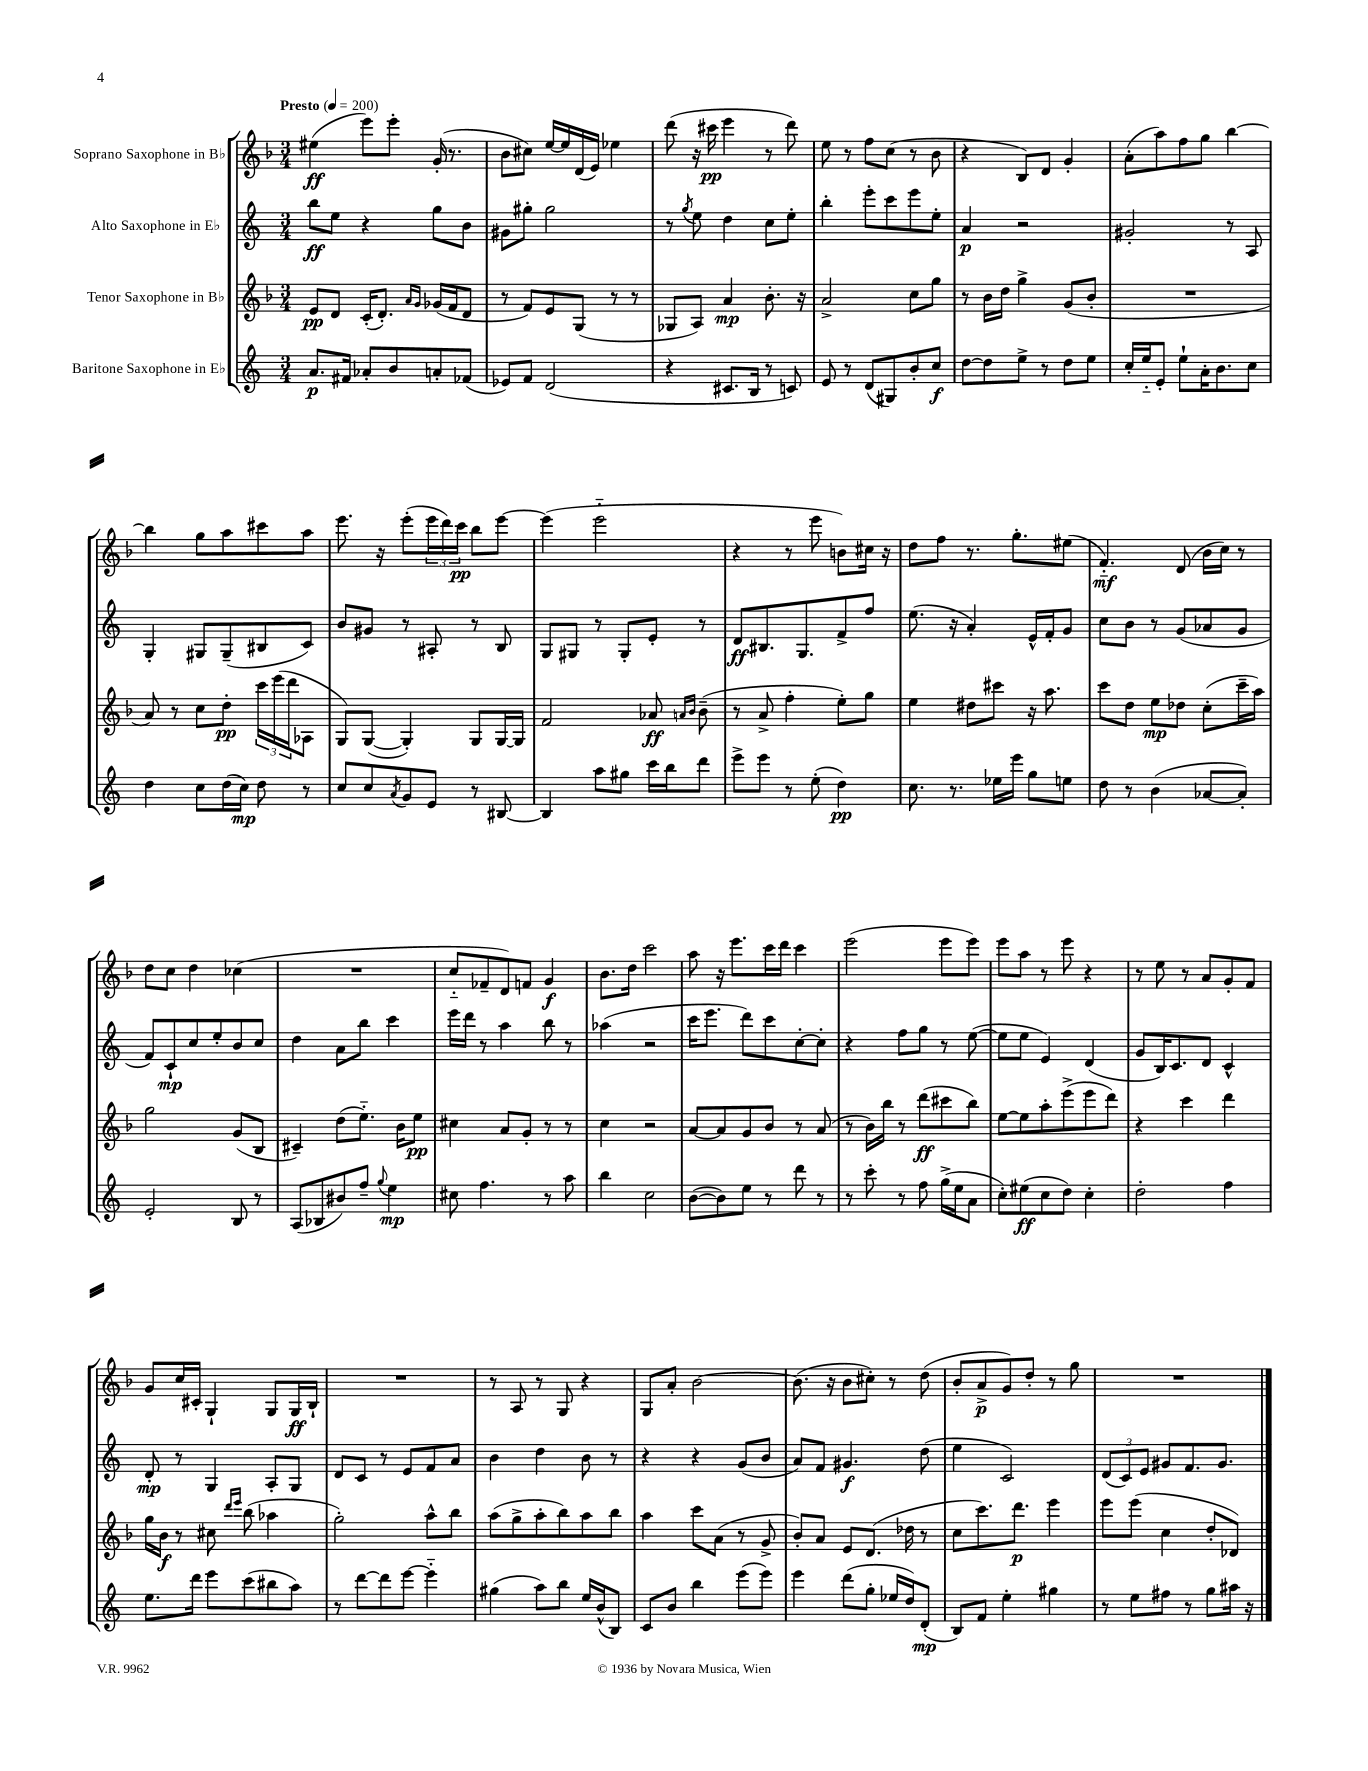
<<
\new StaffGroup <<
\new Staff = "s0" \with { instrumentName = "Soprano Saxophone in Bb" } {
    \clef treble \key f \major \numericTimeSignature \time 3/4 \tempo "Presto" 4 = 200
    eis''4\ff( e'''8) e'''8-. g'16-.( r8. |
    bes'8 cis''8) e''16~ e''16 d'16( e'16) ees''4 |
    d'''8( r16 cis'''16\pp e'''4 r8 d'''8) |
    e''8 r8 f''8 c''8( r8 bes'8 |
    r4 bes8) d'8 g'4-. |
    a'8-.( a''8) f''8 g''8 bes''4~ |
    bes''4 g''8 a''8 cis'''8 a''8 |
    e'''8. r16 e'''8-.( \tuplet 3/2 { e'''16 d'''16) c'''16\pp } bes''8 e'''8~ |
    e'''4( e'''2-_ |
    r4 r8 e'''8 b'8) cis''16 r16 |
    d''8 f''8 r8. g''8.-. eis''8( |
    f'4.-_\mf) d'8( bes'16 c''16) r8 |
    d''8 c''8 d''4 ces''4( |
    R2. |
    c''8-_ fes'8-- d'8) f'8 g'4\f |
    bes'8. d''16 c'''2 |
    a''8 r16 e'''8. c'''16 d'''16 c'''4 |
    e'''2( e'''8 e'''8) |
    e'''8 a''8 r8 e'''8 r4 |
    r8 e''8 r8 a'8 g'8-. f'8 |
    g'8 c''16 cis'16-. g4-! g8 g16\ff bes16-! |
    R2. |
    r8 a8 r8 g8 r4 |
    g8 a'8-. bes'2~ |
    bes'8.( r16 bes'8 cis''8-.) r8 d''8( |
    bes'8-. a'8->\p g'8) d''8-. r8 g''8 |
    R2. \bar "|." |
}
\new Staff = "s1" \with { instrumentName = "Alto Saxophone in Eb" } {
    \clef treble \key c \major \numericTimeSignature \time 3/4
    b''8\ff e''8 r4 g''8 b'8 |
    gis'8 gis''8-. gis''2 |
    r8 \acciaccatura { g''8 } e''8 d''4 c''8 e''8-. |
    b''4-. e'''8-. c'''8 e'''8 e''8-. |
    a'4\p r2 |
    gis'2-. r8 a8 |
    g4-. gis8 gis8--( bis8 c'8) |
    b'8 gis'8 r8 ais8-. r8 b8 |
    g8 gis8 r8 gis8-. e'8-. r8 |
    d'8\ff bis8. g8. f'8-> f''8 |
    e''8.( r16 a'4-.) e'16-^ f'16-. g'8 |
    c''8 b'8 r8 g'8( aes'8 g'8 |
    f'8) c'8-!\mp c''8 e''8-. b'8 c''8 |
    d''4 a'8 b''8 c'''4 |
    e'''16 d'''16 r8 a''4 b''8 r8 |
    aes''4( r2 |
    c'''16 e'''8. d'''8) c'''8 c''8~-. c''8-. |
    r4 f''8 g''8 r8 e''8~( |
    e''8 e''8 e'4) d'4( |
    g'8 b16) c'8. d'8 c'4-^ |
    d'8-.\mp r8 g4 a8-. g8 |
    d'8 c'8 r8 e'8 f'8 a'8 |
    b'4 d''4 b'8 r8 |
    r4 r4 g'8( b'8 |
    a'8) f'8 gis'4.\f d''8( |
    e''4 c'2) |
    \tuplet 3/2 { d'8( c'8) e'8 } gis'8 f'8. gis'8. \bar "|." |
}
\new Staff = "s2" \with { instrumentName = "Tenor Saxophone in Bb" } {
    \clef treble \key f \major \numericTimeSignature \time 3/4
    e'8\pp d'8 c'16-.( d'8.-.) \grace { a'16 g'16 } ges'16( f'16 d'8 |
    r8 f'8) e'8 g8( r8 r8 |
    ges8 a8) a'4\mp bes'8.-. r16 |
    a'2-> c''8 g''8 |
    r8 bes'16 d''16 g''4-> g'8( bes'8-. |
    R2. |
    a'8) r8 c''8 d''8-.\pp \tuplet 3/2 { c'''16 e'''16( d'''16 } aes8 |
    g8) g8~( g4-.) g8 g16~ g16 |
    f'2 aes'8\ff \grace { a'16 bes'16 } bes'8--( |
    r8 a'8-> f''4-. e''8-.) g''8 |
    e''4 dis''8 cis'''8 r16 a''8. |
    c'''8 d''8 e''8\mp des''8 c''8-.( c'''16-- a''16) |
    g''2 g'8( bes8 |
    cis'4--) d''8( e''8.-_) bes'16 e''8\pp |
    cis''4 a'8 g'8-. r8 r8 |
    c''4 r2 |
    a'8~ a'8 g'8 bes'8 r8 a'8( |
    r8 bes'16) bes''16 r8 d'''8\ff( cis'''8 bes''8) |
    e''8~ e''8 a''8-. e'''8->( e'''8 d'''8) |
    r4 c'''4 d'''4 |
    g''16 bes'16\f r8 cis''8 \grace { d'''16 e'''16 } bes''8( aes''4 |
    g''2-.) a''8-^ bes''8 |
    a''8( g''8-> a''8-. bes''8) a''8 bes''8 |
    a''4 c'''8 a'8( r8 g'8-> |
    bes'8-.) a'8 e'8 d'8.( des''16 r8 |
    c''8 c'''8.) d'''8.\p e'''4 |
    e'''8 e'''8( c''4 d''8-. des'8) \bar "|." |
}
\new Staff = "s3" \with { instrumentName = "Baritone Saxophone in Eb" } {
    \clef treble \key c \major \numericTimeSignature \time 3/4
    a'8.\p fis'16 aes'8-. b'8 a'8-. fes'8( |
    ees'8) f'8 d'2( |
    r4 cis'8. b16 r8 c'8) |
    e'8 r8 d'8( gis8) b'8-. c''8\f |
    d''8~ d''8 e''8-> r8 d''8 e''8 |
    c''16-. e''16-_ e'8-. e''8-! a'16-. b'8. c''8 |
    d''4 c''8 d''16( c''16\mp) d''8 r8 |
    c''8 c''8 \acciaccatura { a'8 } g'8 e'8 r8 bis8~ |
    bis4 a''8 gis''8 c'''16 b''16 d'''8 |
    e'''8-> e'''8 r8 e''8-.( d''4\pp) |
    c''8. r8. ees''16 e'''16 g''8 e''8 |
    d''8 r8 b'4( aes'8~ aes'8-.) |
    e'2-. b8 r8 |
    a8( bes8 bis'8) f''8-- \appoggiatura { g''8 } e''4\mp |
    cis''8 f''4. r8 a''8 |
    b''4 c''2 |
    b'8~( b'8) e''8 r8 d'''8 r8 |
    r8 c'''8-. r8 f''8 g''16->( e''16 a'8 |
    c''8-.) eis''8\ff( c''8 d''8) c''4-. |
    d''2-. f''4 |
    e''8. d'''16 e'''8 c'''8( bis''8 a''8) |
    r8 d'''8~ d'''8 e'''8~ e'''4-_ |
    gis''4( a''8) b''8 e''16 b'16-^( b8) |
    c'8 b'8 b''4 e'''8( e'''8) |
    e'''4 d'''8( g''8-. ees''16 d''16) d'8-.\mp( |
    b8) f'8 e''4-. gis''4 |
    r8 e''8 fis''8 r8 g''8 ais''16 r16 \bar "|." |
}
>>
>>
\layout { \context { \Score \remove "Bar_number_engraver" } }
